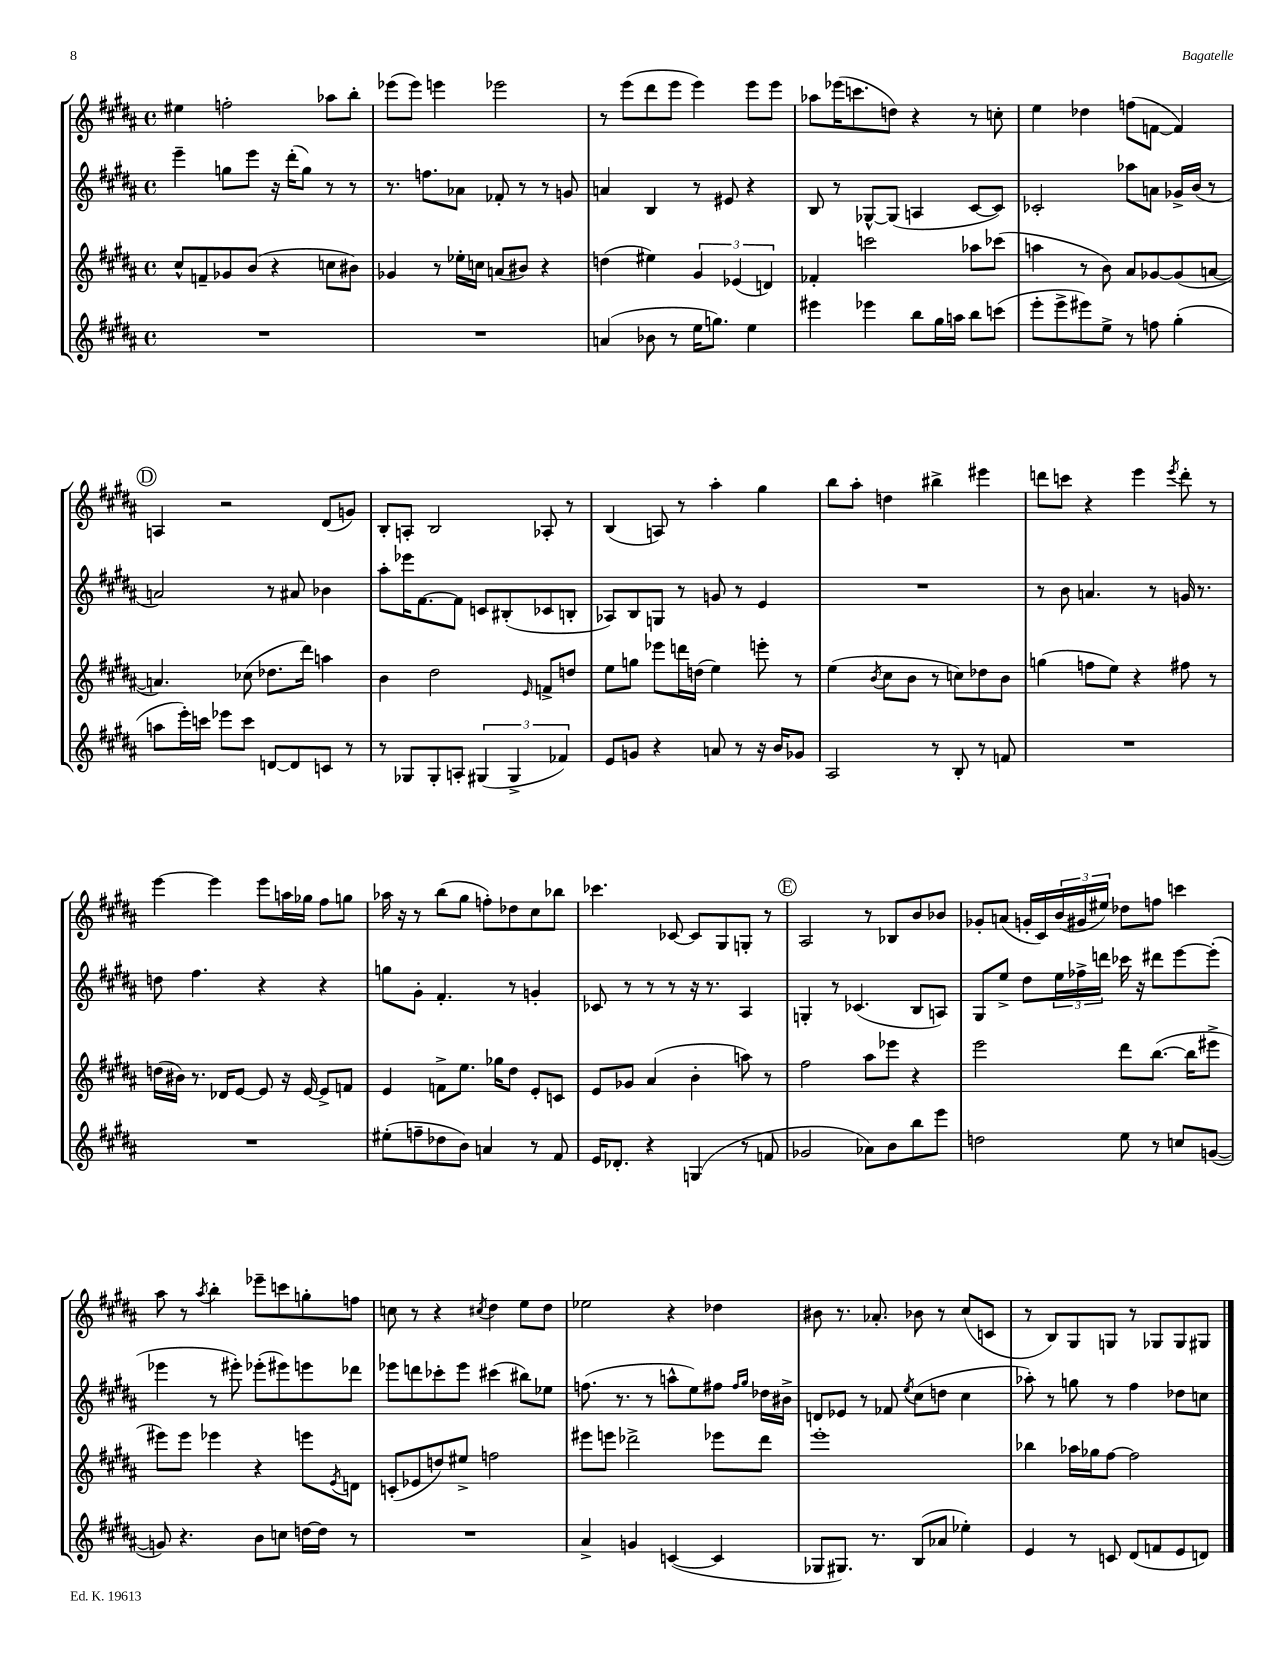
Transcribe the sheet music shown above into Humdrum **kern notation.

**kern	**kern	**kern	**kern
*staff4	*staff3	*staff2	*staff1
*clefG2	*clefG2	*clefG2	*clefG2
*k[f#c#g#d#a#]	*k[f#c#g#d#a#]	*k[f#c#g#d#a#]	*k[f#c#g#d#a#]
*M4/4	*M4/4	*M4/4	*M4/4
*met(c)	*met(c)	*met(c)	*met(c)
1r	8cc#^^	4eee~	4ee#
.	8f~	.	.
.	8g-	8gg	2ff'
.	(8b	8eee	.
.	4r	16r	.
.	.	(16ddd#'	.
.	.	8gg)	.
.	8cc	8r	8aa-
.	8b#)	8r	8bb'
=	=	=	=
1r	4g-	8.r	(8eee-
.	.	.	8eee-)
.	.	8.ff	.
.	8r	.	4eee
.	16ee-'	8a-	.
.	16cc	.	.
.	(8a	8f-'	2eee-
.	8b#)	8r	.
.	4r	8r	.
.	.	8g	.
=	=	=	=
(4a	(4dd	4a	8r
.	.	.	(8eee
8b-	4ee#)	4B	8ddd#
8r	.	.	8eee
16ee	6g#	8r	4eee)
8.gg)	.	.	.
.	.	8e#	.
.	(6e-	.	.
4ee	.	4r	8eee
.	6d)	.	.
.	.	.	8eee
=	=	=	=
4eee#	4f-'	8B	8aa-
.	.	8r	(16eee-
.	.	.	8.ccc
4eee-	2ccc	[8G-^^	.
.	.	(8G-]	8dd)
8bb	.	4A	4r
16gg#	.	.	.
16aa	.	.	.
8bb	8aa-	[8c#	8r
(8ccc	(8ccc-	8c#])	8cc'
=	=	=	=
8eee'	4aa	2c-'	4ee
8eee^	.	.	.
8eee#)	8r	.	4dd-
8ee^	8b)	.	.
8r	8a#	8aa-	(8ff
8ff	[8g-	8a	[8f
(4gg#'	(8g-]	16g-^	4f])
.	.	(16b	.
.	[8a	8r	.
=	=	=	=
8aa	4.a])	2a)	4A
16eee')	.	.	.
16ccc	.	.	.
8eee-	.	.	2r
8ccc	(8cc-	.	.
[8d	8.dd-	8r	.
8d]	.	8a#	.
.	16ddd#)	.	.
8c	4aa	4b-	(8d#
8r	.	.	8g)
=	=	=	=
8r	4b	8aa#'	8B'
8G-	.	16eee-	8A'
.	.	[8.f#	.
8G-'	2dd#	.	2B
8A'	.	8f#]	.
(6G#	.	8c	.
.	.	(8B#'	.
6G#^	.	.	.
.	16qqe	.	.
.	8f^	8c-	8A-'
6f-)	.	.	.
.	8dd	8B'	8r
=	=	=	=
8e	8ee	8A-)	(4B
8g	8gg	8B	.
4r	8eee-	8G	8A)
.	16ddd	8r	8r
.	(16dd	.	.
8a	4ee)	8g	4aa#'
8r	.	8r	.
16r	8eee'	4e	4gg#
16b	.	.	.
8g-	8r	.	.
=	=	=	=
2A#	(4ee	1r	8bb
.	.	.	8aa#'
.	8qb	.	.
.	8cc#	.	4dd
.	8b	.	.
8r	8r	.	4bb#^
8B'	8cc)	.	.
8r	8dd-	.	4eee#
8f	8b	.	.
=	=	=	=
1r	(4gg	8r	8ddd
.	.	8b	8ccc
.	8ff	4.a	4r
.	8ee)	.	.
.	4r	.	4eee
.	.	8r	.
.	.	.	8qeee
.	8ff#	16g	8ddd'
.	.	8.r	.
.	8r	.	8r
=	=	=	=
1r	(16dd	8dd	[4eee
.	16b#)	.	.
.	8.r	4.ff#	.
.	.	.	4eee]
.	16d-	.	.
.	[8e	.	.
.	8e]	4r	8eee
.	16r	.	16aa
.	[16e	.	16gg-
.	8e^]	4r	8ff#
.	8f	.	8gg
=	=	=	=
(8ee#'	4e	8gg	16aa-
.	.	.	16r
8ff~	.	8g#'	8r
8dd-	8f^	4.f#'	(8bb
8b)	8.ee	.	8gg#
4a	.	.	8ff')
.	16gg-	.	.
.	8dd#	8r	8dd-
8r	8e'	4g'	8cc#
8f#	8c	.	8bb-
=	=	=	=
16e	8e	8c-	4.ccc-
8.d-'	.	.	.
.	8g-	8r	.
4r	(4a#	8r	.
.	.	8r	[8c-
(4G	4b'	16r	8c-]
.	.	8.r	.
.	.	.	8G#
8r	8aa)	4A#	8G'
8f	8r	.	8r
=	=	=	=
2g-	2ff#	4G'	2A#
.	.	8r	.
.	.	(4.c-	.
8a-)	8aa#	.	8r
8b	8eee-	.	8B-
8bb	4r	8B	8b
8eee	.	8A)	8b-
=	=	=	=
2dd	2eee	8G#	8g-'
.	.	8ee^	(8a
.	.	8dd#	16g'
.	.	.	16c#)
.	.	24ee	(24b
.	.	24ff-^	24g#
.	.	24ddd	24ee#)
8ee	8ddd#	16ccc-	8dd-
.	.	16r	.
8r	([8.bb	8ddd#	8ff
8cc	.	[8eee	4ccc
.	16bb]	.	.
([8g	8eee#^	(8eee']	.
=	=	=	=
8g])	8eee#)	4eee-	8aa#
4.r	8eee#	.	8r
.	.	.	8qaa#
.	4eee-	8r	4bb'
.	.	8eee#')	.
8b	4r	(8eee-'	8eee-~
8cc	.	8eee#)	8ccc
[16dd	8eee	8eee	8gg'
16dd]	.	.	.
.	8qe	.	.
8r	8d	8ddd-	8ff
=	=	=	=
1r	(8c'	8eee-	8cc
.	8e-	8ddd	8r
.	8dd)	8ccc-'	4r
.	8ee#^	8eee-	.
.	.	.	8qcc#
.	2ff	(4ccc#	4dd#
.	.	8bb#)	8ee
.	.	8ee-	8dd#
=	=	=	=
4a#^	8eee#	(8.ff	2ee-
.	8eee	.	.
.	.	8.r	.
4g	2ddd-^	.	.
.	.	8r	.
([4c	.	8aa^^	4r
.	.	8ee)	.
4c]	8eee-	8ff#	4dd-
.	.	16qqff#	.
.	.	16qqgg#	.
.	8ddd-	16dd-	.
.	.	16b#^	.
=	=	=	=
8G-	1eee'	8d	8b#
8.G#)	.	8e-	8.r
.	.	8r	.
8.r	.	.	8.a-'
.	.	8f-	.
.	.	8qee	.
(8B	.	(8cc#	8b-
8a-	.	8dd	8r
4ee-')	.	4cc#	(8cc#
.	.	.	8c
=	=	=	=
4e	4bb-	8aa-')	8r
.	.	8r	8B)
8r	16aa-	8gg	8G#
.	16gg-	.	.
8c	[8ff#	8r	8G
(8d#	2ff#]	4ff#	8r
8f	.	.	8G-
8e	.	8dd-	8G-
8d)	.	8cc	8G#
==	==	==	==
*-	*-	*-	*-
